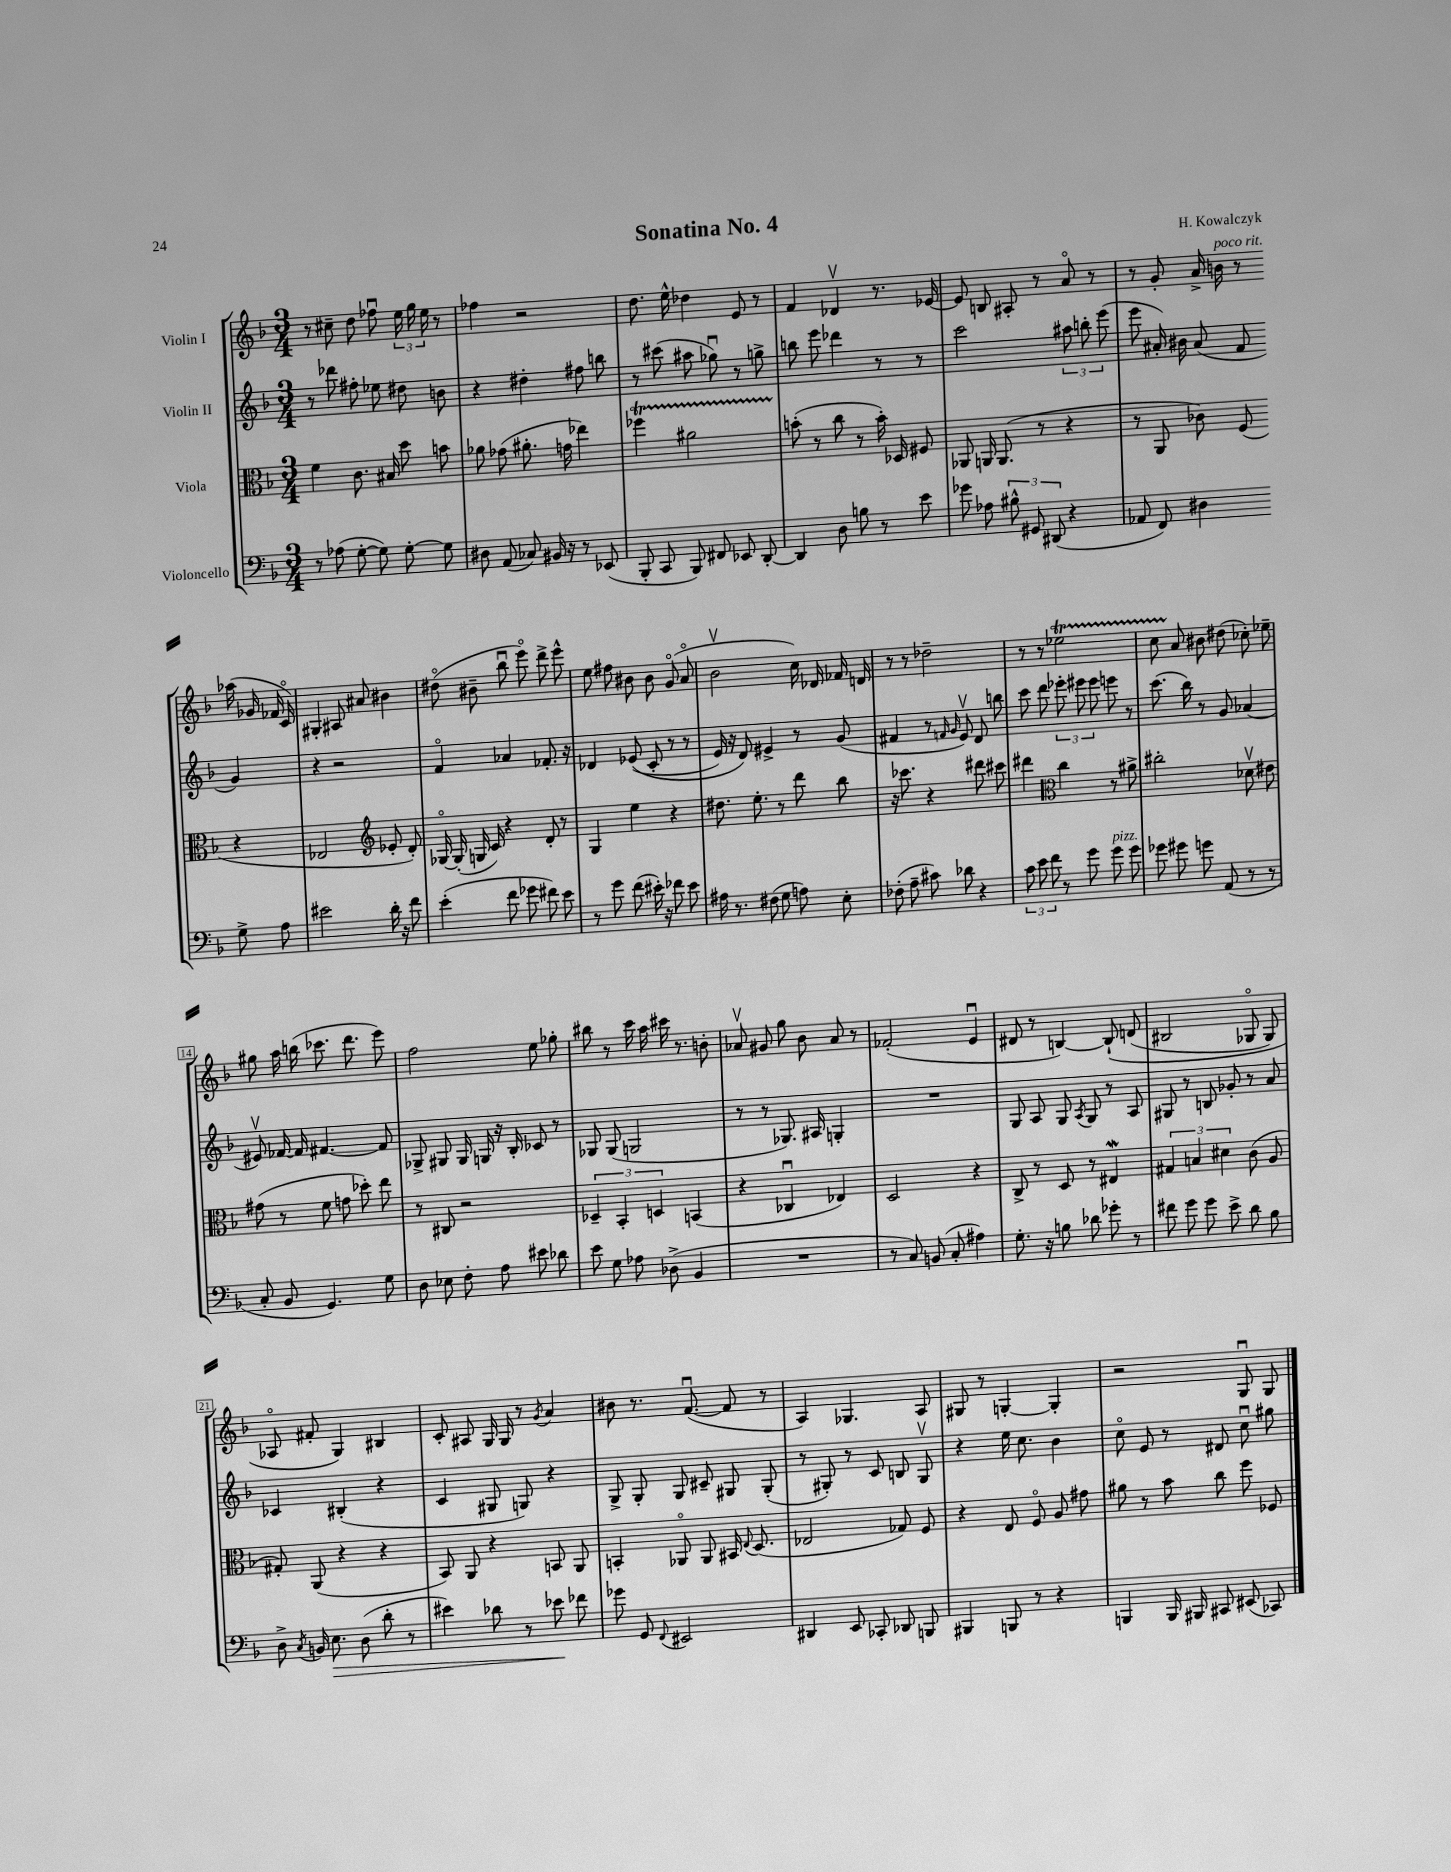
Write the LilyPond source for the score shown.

\header { title = "Sonatina No. 4" composer = "H. Kowalczyk" }
<<
\new StaffGroup <<
\new Staff = "s0" \with { instrumentName = "Violin I" } {
    \clef treble \key f \major \numericTimeSignature \time 3/4
    \autoBeamOff r8 cis''8-- d''8 fes''8\downbow \tuplet 3/2 { e''16 g''16 e''16 } r8 |
    fes''4 r2 |
    d''8. e''16-^ des''4 e'8 r8 |
    f'4 des'4\upbow r8. ees'16~ |
    ees'8 b8 ais8-. r8 a'8\flageolet r8 |
    r8 g'8-. a'16-> b'16^\markup { \italic "poco rit." } r8 aes''16( ges'16 fes'16 c'16\flageolet) |
    gis4-. ais8 ais'8 bis'4 |
    dis''8\flageolet( bis'8-- bes''8\downbow e'''8\flageolet) d'''8-> e'''8-^ |
    e''8 fis''8 bis'8 bis'8 g'8\flageolet( a'8\flageolet |
    bes'2\upbow c''16) des'16 fes'16 d'16 |
    r8 r8 des''2-- |
    r8 r8 ees''2\startTrillSpan |
    c''8 a'8\stopTrillSpan bis'8 dis''8( ces''8-.) ees''8-- |
    gis''8 a''16 b''16( ces'''8. d'''8. e'''8) |
    f''2 e''8 ges''8-. |
    bis''8 r8 c'''16 a''16 cis'''16 r8. b'8-. |
    aes'8\upbow gis'8 g''8 bes'8 aes'8 r8 |
    fes'2-.( e'4\downbow |
    dis'8 r8 b4~) b8-!\( d'8( |
    bis2 ges8\flageolet ges8) |
    aes8\flageolet fis'8-. g4\) bis4 |
    c'8-. ais8 g16 g16 r8 \acciaccatura { g'8 } a'4 |
    bis'8 r8. f'8.~\downbow( f'8 r8 |
    a4) ges4. a8 |
    gis8 r8 g4~-. g4-. |
    r2 g8\downbow g8 \bar "|." |
}
\new Staff = "s1" \with { instrumentName = "Violin II" } {
    \clef treble \key f \major \numericTimeSignature \time 3/4
    \autoBeamOff r8 des'''8 fis''8-. ees''8 dis''8 b'8 |
    r4 dis''4-. fis''8 b''8 |
    r8 cis'''8( ais''8 ges''8\downbow) r8 g''8-> |
    b''8 e'''8 des'''4 r8 r8 |
    c'''2 \tuplet 3/2 { ais''8 b''8-. e'''8( } |
    e'''8 ais'16-.) bis'16 ais'8( f'8 g'4) |
    r4 r2 |
    f'4\flageolet aes'4 fes'8.-. r16 |
    des'4 ees'8(\( c'8-. r8 r8 |
    e'16) r16 d'8\) eis'4-> r8 g'8( |
    fis'4 r8 \grace { f'16 g'16 } e'8\upbow) d'8 b''8 |
    c'''8 d'''8 \tuplet 3/2 { ees'''8-. eis'''8 eis'''8 } e'''8 r8 |
    c'''8.( bes''16) r8 g'8 aes'4( |
    eis'8\upbow) fes'16~ fes'16 fis'4.~ fis'8 |
    ges8-> gis8 gis16 g16 r16 bes16-. ces'8 r8 |
    ges8 ges8( g2 |
    r8 r8 ges8.) ais16 g4-. |
    R2. |
    g8 a8 g8 \acciaccatura { a8 } g8 r8 a8 |
    gis8 r8 b8 ges'8-. r8 a'8 |
    ces'4 bis4-.( r4 |
    c'4 gis8 g8) r4 |
    g8-> g8-. g8 cis'8-- gis8 gis8-.( |
    r8 gis8-.) r8 c'8 b8 gis8\upbow |
    r4 e''16 c''8. bes'4 |
    c''8\flageolet e'8 r8 dis'8 c''8\downbow gis''8 \bar "|." |
}
\new Staff = "s2" \with { instrumentName = "Viola" } {
    \clef alto \key f \major \numericTimeSignature \time 3/4
    \autoBeamOff f'4 c'8. bis16 d''8 b'8 |
    aes'8 ges'8( ais'8.-. g'16 ees''4) |
    fes''4\startTrillSpan ais'2 |
    b'8-.\stopTrillSpan( r8 c''8 r8 b'16-.) des16 fis8 |
    aes,8 a,16 a,8.( r8 r4 |
    r8 a,8 ces'8) f8( r4 |
    ees2 \clef treble ees'8-. d'8-.) |
    ges16~\flageolet ges16-.( g16 c'16) r4 d'8-. r8 |
    g4 e''4 r4 |
    dis''8. e''8.-. r8 d'''8 bes''8 |
    r16 ces'''8. r4 dis'''8 cis'''8 |
    dis'''4 \clef alto c''4 r8 ais'8-> |
    cis''2-. des'8\upbow eis'8 |
    gis'8( r8 f'8 g'8 des''8-.) e''8 |
    r8 cis8 r2 |
    \tuplet 3/2 { des4-- bes,4-. d4 } b,4( |
    r4 ces4\downbow ees4) |
    d2 r4 |
    c8-> r8 d8 r8 eis4\mordent |
    \tuplet 3/2 { gis4 b4 dis'4 } c'8( a8 |
    gis8-.) a,8( r4 r4 |
    bes,8) a,8 r4 b,8 a,8 |
    b,4-. aes,8\flageolet aes,8 bis,16 \appoggiatura { e8 } d8.( |
    ees2 ges8) f8 |
    r4 e8 f8\flageolet a8 gis'8 |
    ais'8 r8 bes'8 c''8 f''8 fes8 \bar "|." |
}
\new Staff = "s3" \with { instrumentName = "Violoncello" } {
    \clef bass \key f \major \numericTimeSignature \time 3/4
    \autoBeamOff r8 aes8( g8~-. g8) g8~-. g8 |
    dis8 a,8( ces8) bis,16 r16 r8 ees,8( |
    bes,,8-. c,8 bes,,8) fis,8 ees,8 d,8~-. |
    d,4 d8 b8 r8 e'8 |
    ges'8 aes8 \tuplet 3/2 { bis8-^ gis,8 dis,8( } r4 |
    aes,8 f,8) dis4 g8-> a8 |
    eis'2 d'16-. r16 f'8 |
    e'4-.( f'8 ges'8 fis'8) e'8 |
    r8 g'8 f'8( eis'16-.) r16 fes'8 eis'8 |
    ais16 r8. fis8( g8 a8) e8-. |
    fes8-.( a8-- cis'8) des'8 r4 |
    \tuplet 3/2 { c'8 e'8 f'8 } r8 g'8 g'8^\markup { \italic "pizz." } g'8 |
    ges'8 gis'8 g'8 a,8( r8 r8 |
    c8-. bes,8 g,4.) g8 |
    d8 ees8 f8-. a8 eis'8 des'8 |
    e'8 g8 aes8 des8->( bes,4 |
    R2. |
    r8 c8) b,8( c8-. ais4) |
    g8.-. r16 b8 des'8 ges'8-. r8 |
    fis'8 g'8 g'8 e'8-> d'8 bes8 |
    d8-> \acciaccatura { c8 } b,16 e8.\> d8( d'8-. r8 |
    eis'4) des'8 r8 ees'8\! fes'8 |
    ges'8 g,8 \appoggiatura { f,8 } eis,2 |
    dis,4 e,8 ces,8-. des,8 b,,8 |
    bis,,4 b,,8 r8 r4 |
    b,,4 b,,16 bis,,16 cis,8 eis,8( ces,8) \bar "|." |
}
>>
>>
\layout { \context { \Score \override BarNumber.stencil = #(make-stencil-boxer 0.1 0.3 ly:text-interface::print) } }
